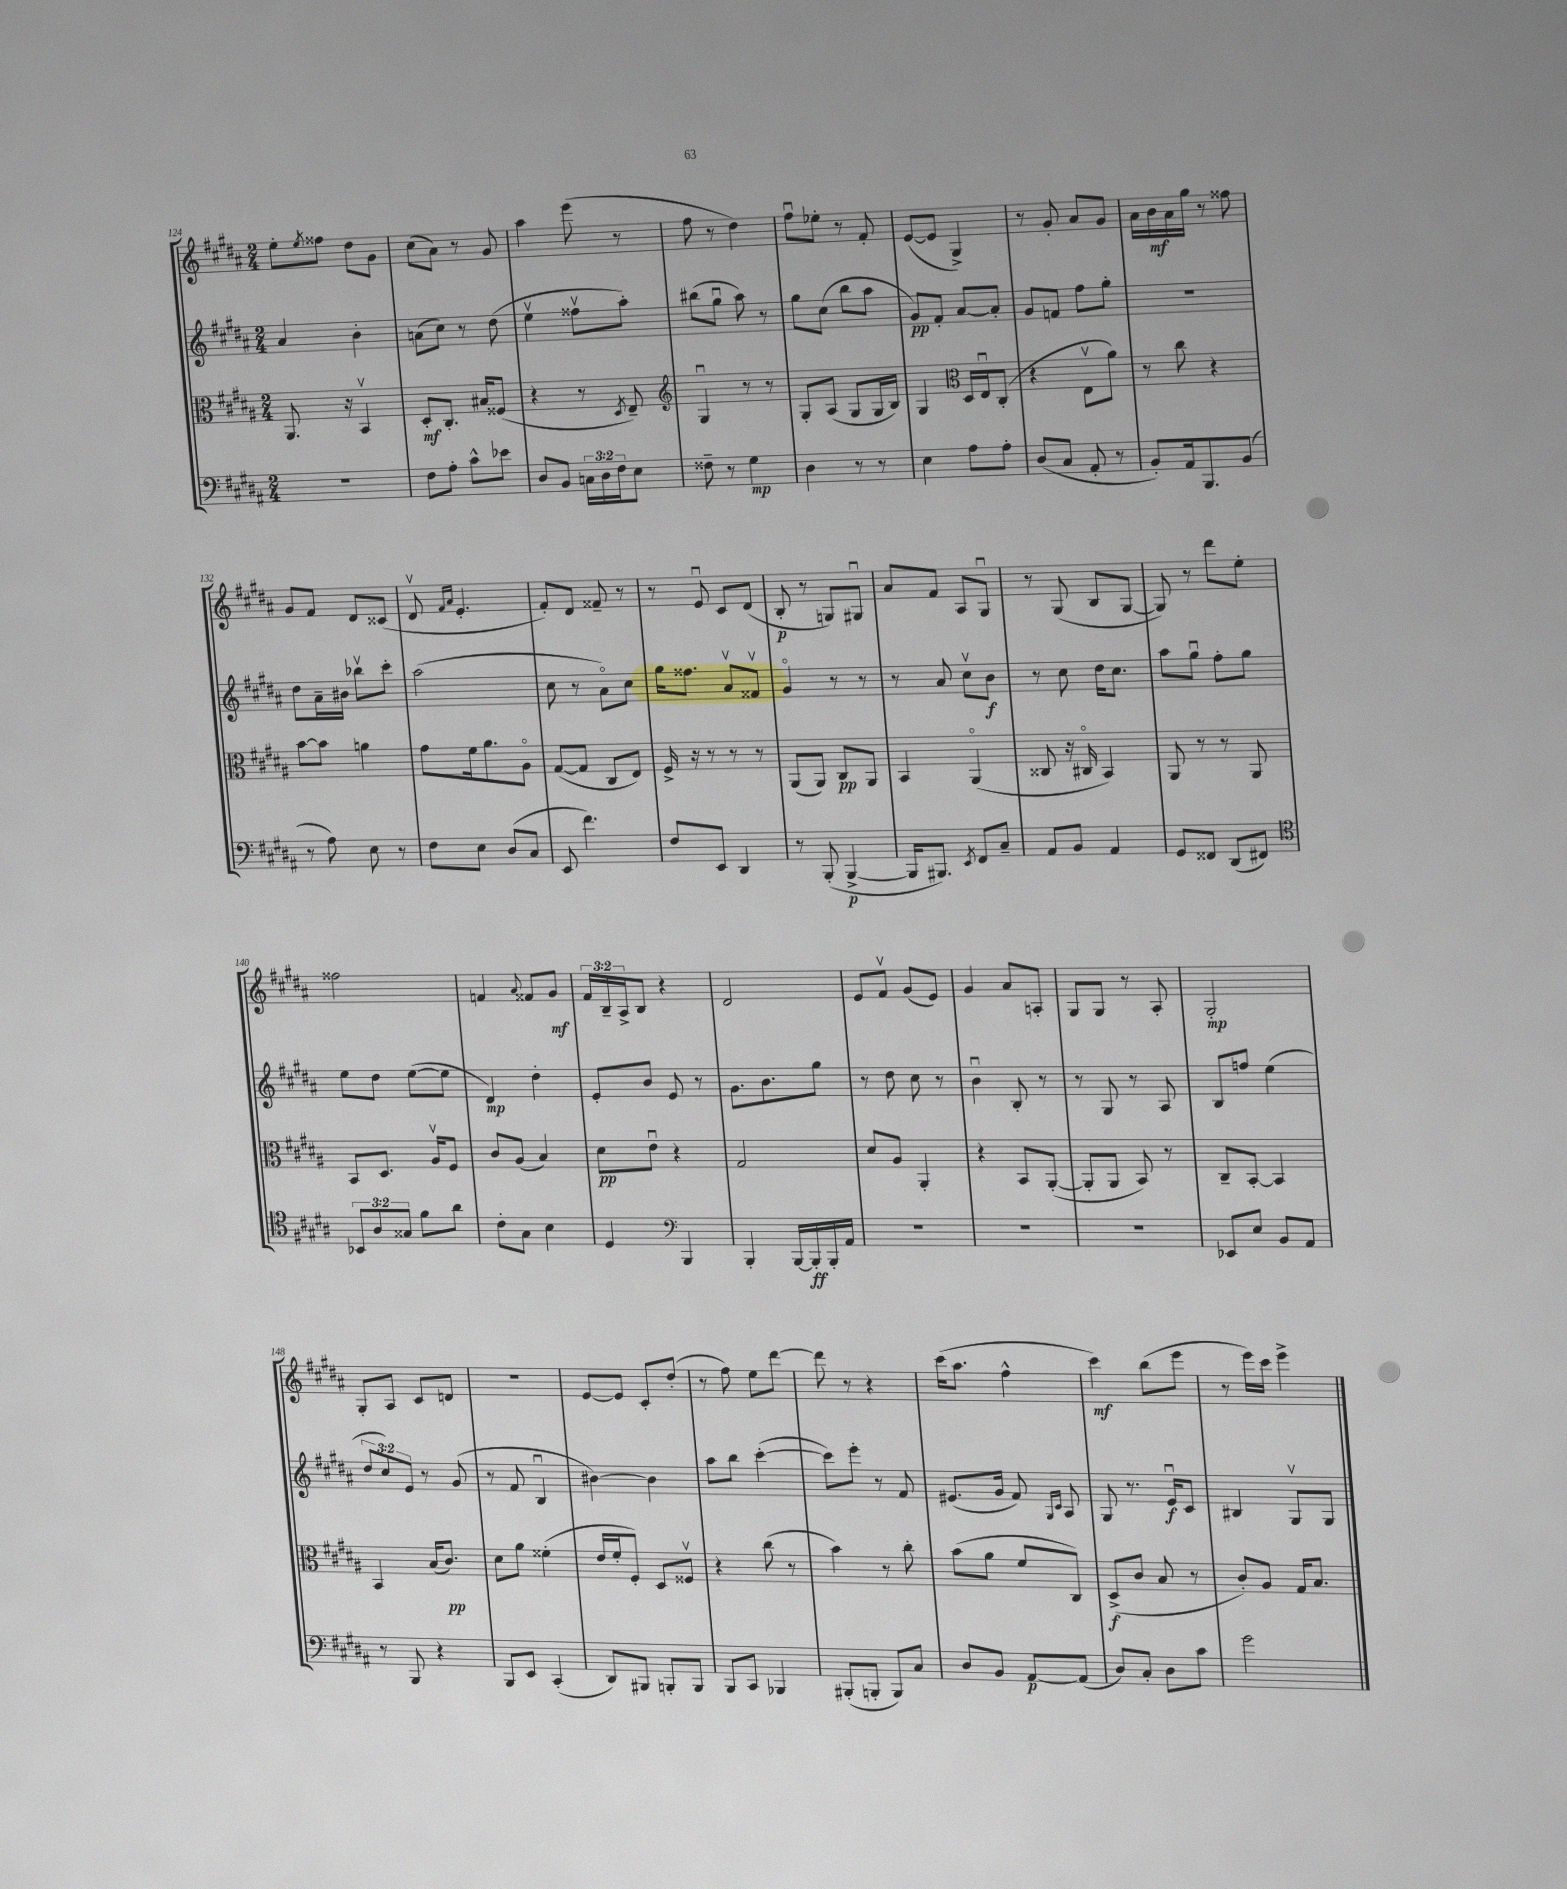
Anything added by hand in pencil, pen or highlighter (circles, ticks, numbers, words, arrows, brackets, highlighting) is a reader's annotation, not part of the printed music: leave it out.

**kern	**dynam	**kern	**dynam	**kern	**dynam	**kern	**dynam
*part4	*part4	*part3	*part3	*part2	*part2	*part1	*part1
*staff4	*staff4	*staff3	*staff3	*staff2	*staff2	*staff1	*staff1
*clefF4	*	*clefC3	*	*clefG2	*	*clefG2	*
*k[f#c#g#d#a#]	*	*k[f#c#g#d#a#]	*	*k[f#c#g#d#a#]	*	*k[f#c#g#d#a#]	*
*M2/4	*	*M2/4	*	*M2/4	*	*M2/4	*
=124	=124	=124	=124	=124	=124	=124	=124
2r	.	8.AA#/	.	4a#/	.	8ee'\L	.
.	.	.	.	.	.	8qee/	.
.	.	.	.	.	.	8ff##X\J	.
.	.	16r	.	.	.	.	.
.	.	4BBv/	.	4b'\	.	8dd#\L	.
.	.	.	.	.	.	8g#\J	.
=125	=125	=125	=125	=125	=125	=125	=125
8F#\L	.	8D#'/L	mf	(8an\L	.	(8cc#\L	.
8A#'\J	.	8.C#'/J	.	8cc#\J)	.	8a#\J)	.
8c#^^\L	.	.	.	8r	.	8r	.
.	.	16B#X/KL	.	.	.	.	.
8e-X\J	.	(8F##X/J	.	(8dd#\	.	8g#/	.
=126	=126	=126	=126	=126	=126	=126	=126
8D#/L	.	4r	.	4eev\	.	4aa#\	.
8BB/J	.	.	.	.	.	.	.
24Cn\LL	.	8r	.	8ff##Xv\L	.	(8eee\	.
24D#\	.	.	.	.	.	.	.
24F#\J	.	.	.	.	.	.	.
.	.	8qD#/	.	.	.	.	.
8E\J	.	8E~/)	.	8aa#'\J)	.	8r	.
=127	=127	=127	=127	=127	=127	=127	=127
*	*	*clefG2	*	*	*	*	*
8F##X~\	.	4G#u/	.	(8bb#X\L	.	8ff#\	.
8r	.	.	.	8gg#u\J	.	8r	.
4G#\	mp	8r	.	8aa#\)	.	4dd#\)	.
.	.	8r	.	8r	.	.	.
=128	=128	=128	=128	=128	=128	=128	=128
4D#\	.	8G#'/L	.	8gg#\L	.	8ff#u\L	.
.	.	(8A#/J	.	(8cc#\J	.	8ee-X'\J	.
8r	.	8G#/L	.	8bb\L	.	8r	.
8r	.	16G#/L	.	8aa#\J	.	8f#'/	.
.	.	16B/JJ)	.	.	.	.	.
=129	=129	=129	=129	=129	=129	=129	=129
4E\	.	4G#/	.	8g#/L)	pp	([8e/L	.
.	.	.	.	8f#'/J	.	8e/J]	.
*	*	*clefC3	*	*	*	*	*
8A#\L	.	16D#/LL	.	[8a#/L	.	4G#^/)	.
.	.	16Eu/J	.	.	.	.	.
8A#'\J	.	(8C#'/J	.	8a#'/J]	.	.	.
=130	=130	=130	=130	=130	=130	=130	=130
(8D#/L	.	4r	.	8g#/L	.	8r	.
8C#/J	.	.	.	8fn/J	.	8g#'/	.
8AA#'/	.	8Ev\L	.	8ff#\L	.	8a#/L	.
8r	.	8a#\J)	.	8gg#'\J	.	8g#/J	.
=131	=131	=131	=131	=131	=131	=131	=131
8BB'/L)	.	8r	.	2r	.	16a#\LL	.
.	.	.	.	.	.	16b\	mf
16AA#/k	.	8cc#\	.	.	.	16a#\	.
8.BBB/	.	.	.	.	.	16gg#\JJ	.
.	.	4r	.	.	.	8r	.
(8BB/J	.	.	.	.	.	8ff##X\	.
!!LO:LB:g=z
=132	=132	=132	=132	=132	=132	=132	=132
8r	.	[8b\L	.	8dd#\L	.	8g#/L	.
8A#\)	.	8b\J]	.	16a#~\L	.	8f#/J	.
.	.	.	.	16b#X\JJ	.	.	.
8E\	.	4an\	.	8bb-Xv\L	.	8d#/L	.
8r	.	.	.	8ccc#'\J	.	(8c##X/J	.
=133	=133	=133	=133	=133	=133	=133	=133
8F#\L	.	8g#\L	.	(2aa#\	.	8d#v/	.
.	.	.	.	.	.	16qqf#/LL	.
.	.	.	.	.	.	16qqa#/JJ	.
8E\J	.	16f#\k	.	.	.	4.e'/	.
.	.	8.a#\	.	.	.	.	.
(8D#/L	.	.	.	.	.	.	.
8C#/J	.	8A#\J	.	.	.	.	.
=134	=134	=134	=134	=134	=134	=134	=134
8EE/	.	([8G#/L	.	8cc#\	.	8f#'/L)	.
4.f#\)	.	8G#/J]	.	8r	.	8d#/J	.
.	.	8C#/L	.	8a#\L)	.	8f##X~/	.
.	.	8E/J)	.	8cc#\J	.	8r	.
=135	=135	=135	=135	=135	=135	=135	=135
8F#/L	.	16F#^/	.	16gg#\KL	.	8r	.
.	.	16r	.	8.ff##X\J	.	.	.
8EE/J	.	8r	.	.	.	8eu/	.
4DD#/	.	8r	.	8a#v/L	.	8c#/L	.
.	.	8r	.	8f##Xv/J	.	(8d#/J	.
=136	=136	=136	=136	=136	=136	=136	=136
8r	.	(8AA#/L	.	4g#/	.	8B'/	p
(8BBB'/	.	8AA#/J)	.	.	.	8r	.
[4BBB^/	p	8C#/L	pp	8r	.	8Gn/L)	.
.	.	8AA#/J	.	8r	.	8G#Xu/J	.
=137	=137	=137	=137	=137	=137	=137	=137
16BBB/KL]	.	4BB/	.	8r	.	8a#/L	.
8.BBB#X/J)	.	.	.	.	.	.	.
.	.	.	.	8a#/	.	8f#/J	.
8qEE/	.	.	.	.	.	.	.
8FF#/L	.	(4AA#/	.	8cc#v\L	.	8A#/L	.
8C#~/J	.	.	.	8b\J	f	8G#u/J	.
=138	=138	=138	=138	=138	=138	=138	=138
8AA#/L	.	8C##X/	.	8r	.	8r	.
8BB/J	.	16r	.	8cc#\	.	(8G#/	.
.	.	16C#X/	.	.	.	.	.
4AA#/	.	4BB/)	.	16dd#\KL	.	8B/L	.
.	.	.	.	8.cc#\J	.	.	.
.	.	.	.	.	.	[8G#/J	.
=139	=139	=139	=139	=139	=139	=139	=139
8GG#/L	.	8AA#/	.	8aa#\L	.	8G#/])	.
8FF##X/J	.	8r	.	8gg#u\J	.	8r	.
(8DD#/L	.	8r	.	8ff#'\L	.	8ddd#\L	.
8FF#X/J)	.	8AA#/	.	8gg#\J	.	8ee'\J	.
!!LO:LB:g=z
=140	=140	=140	=140	=140	=140	=140	=140
*clefC4	*	*	*	*	*	*	*
12BB-X/L	.	8BB/L	.	8ee\L	.	2ff##X\	.
12A#/	.	.	.	.	.	.	.
.	.	8.D#/J	.	8dd#\J	.	.	.
12G##X/J	.	.	.	.	.	.	.
8f#\L	.	.	.	([8ee\L	.	.	.
.	.	16A#v/KL	.	.	.	.	.
8a#\J	.	8F#/J	.	8ee\J]	.	.	.
=141	=141	=141	=141	=141	=141	=141	=141
8c#'\L	.	8c#/L	.	4d#/)	mp	4fn/	.
8G#\J	.	(8A#/J	.	.	.	.	.
.	.	.	.	.	.	8qqa#/	.
4B\	.	4B/)	.	4dd#'\	.	8f##X/L	.
.	.	.	.	.	.	8g#/J	mf
=142	=142	=142	=142	=142	=142	=142	=142
4D#/	.	8d#\L	pp	8e'/L	.	24f#/LL	.
.	.	.	.	.	.	24B~/	.
.	.	.	.	.	.	24A#^/J	.
.	.	8eu\J	.	8b/J	.	8B/J	.
*clefF4	*	*	*	*	*	*	*
4BBB/	.	4r	.	8e/	.	4r	.
.	.	.	.	8r	.	.	.
=143	=143	=143	=143	=143	=143	=143	=143
4BBB'/	.	2G#/	.	8.g#\L	.	2d#/	.
.	.	.	.	8.b\	.	.	.
[16BBB/LL	.	.	.	.	.	.	.
16BBB'/]	ff	.	.	.	.	.	.
16BBB'/	.	.	.	8gg#\J	.	.	.
16AA#/JJ	.	.	.	.	.	.	.
=144	=144	=144	=144	=144	=144	=144	=144
2r	.	8d#/L	.	8r	.	8e/L	.
.	.	8A#/J	.	8dd#\	.	8f#v/J	.
.	.	4AA#'/	.	8cc#\	.	(8g#/L	.
.	.	.	.	8r	.	8e/J)	.
=145	=145	=145	=145	=145	=145	=145	=145
2r	.	4r	.	4bu\	.	4g#/	.
.	.	8BB/L	.	8B'/	.	8a#/L	.
.	.	([8AA#'/J	.	8r	.	8An'/J	.
=146	=146	=146	=146	=146	=146	=146	=146
2r	.	8AA#'/L]	.	8r	.	8G#/L	.
.	.	8AA#/J	.	8G#/	.	8G#/J	.
.	.	8BB/)	.	8r	.	8r	.
.	.	8r	.	8A#/	.	8A#'/	.
=147	=147	=147	=147	=147	=147	=147	=147
8EE-X/L	.	8C#~/L	.	8B/L	.	2G#'/	mp
8E/J	.	[8BB'/J	.	8ffn/J	.	.	.
8BB/L	.	4BB/]	.	(4ee\	.	.	.
8AA#/J	.	.	.	.	.	.	.
!!LO:LB:g=z
=148	=148	=148	=148	=148	=148	=148	=148
8r	.	4BB/	.	12dd#/L	.	8G#'/L	.
.	.	.	.	12cc#/)	.	.	.
8BBB/	.	.	.	.	.	8A#/J	.
.	.	.	.	12e/J	.	.	.
4r	.	(16B/KL	.	8r	.	8c#/L	.
.	.	8.c#/J)	pp	.	.	.	.
.	.	.	.	(8g#/	.	8dn/J	.
=149	=149	=149	=149	=149	=149	=149	=149
8BBB/L	.	8d#\L	.	8r	.	2r	.
8EE/J	.	8a#\J	.	8f#/	.	.	.
(4CC#'/	.	(4f##X'\	.	4Bu/	.	.	.
=150	=150	=150	=150	=150	=150	=150	=150
8DD#/L)	.	16e/LL	.	[4b#X\)	.	[8e/L	.
.	.	16f#'/J	.	.	.	.	.
8BBB#X/J	.	8F#'/J)	.	.	.	8e/J]	.
8BBBn'/L	.	8D#/L	.	4b#\]	.	8c#'/L	.
8BBB/J	.	8F##Xv/J	.	.	.	(8dd#'/J	.
=151	=151	=151	=151	=151	=151	=151	=151
8BBB/L	.	4r	.	8aa#\L	.	8r	.
8CC#/J	.	.	.	8bb\J	.	8ff#\)	.
4BBB-X/	.	(8cc#\	.	([4ccc#'\	.	8ee\L	.
.	.	8r	.	.	.	[8ddd#\J	.
=152	=152	=152	=152	=152	=152	=152	=152
(8BBB#X'/L	.	4b\)	.	8ccc#\L])	.	8ddd#\]	.
8BBBn'/J	.	.	.	8eee'\J	.	8r	.
8BBB/L)	.	8r	.	8r	.	4r	.
8C#/J	.	8cc#'\	.	8f#/	.	.	.
=153	=153	=153	=153	=153	=153	=153	=153
8D#/L	.	(8b\L	.	(8.e#X/L	.	(16ccc#\KL	.
.	.	.	.	.	.	8.aa#\J	.
8BB/J	.	8a#\J	.	.	.	.	.
.	.	.	.	16g#/Jk	.	.	.
[8AA#/L	p	8f#/L	.	8f#/)	.	4ff#^^\	.
.	.	.	.	16qqG#/LL	.	.	.
.	.	.	.	16qqc#/JJ	.	.	.
(8AA#/J]	.	8C#/J)	.	8A#/	.	.	.
=154	=154	=154	=154	=154	=154	=154	=154
8D#/L)	.	(8D#^/L	f	8G#/	.	4ccc#\)	mf
8C#'/J	.	8c#/J	.	8.r	.	.	.
8D#\L	.	8B/	.	.	.	(8bb\L	.
.	.	.	.	16eu/KL	f	.	.
8c#\J	.	8r	.	8c#/J	.	8eee\J	.
=155	=155	=155	=155	=155	=155	=155	=155
2g#\	.	8c#'/L)	.	4B#X/	.	8r	.
.	.	8A#/J	.	.	.	16eee\LL)	.
.	.	.	.	.	.	16ccc#\JJ	.
.	.	16G#/KL	.	8G#v/L	.	4eee^\	.
.	.	8.B/J	.	.	.	.	.
.	.	.	.	8G#/J	.	.	.
==	==	==	==	==	==	==	==
*-	*-	*-	*-	*-	*-	*-	*-
